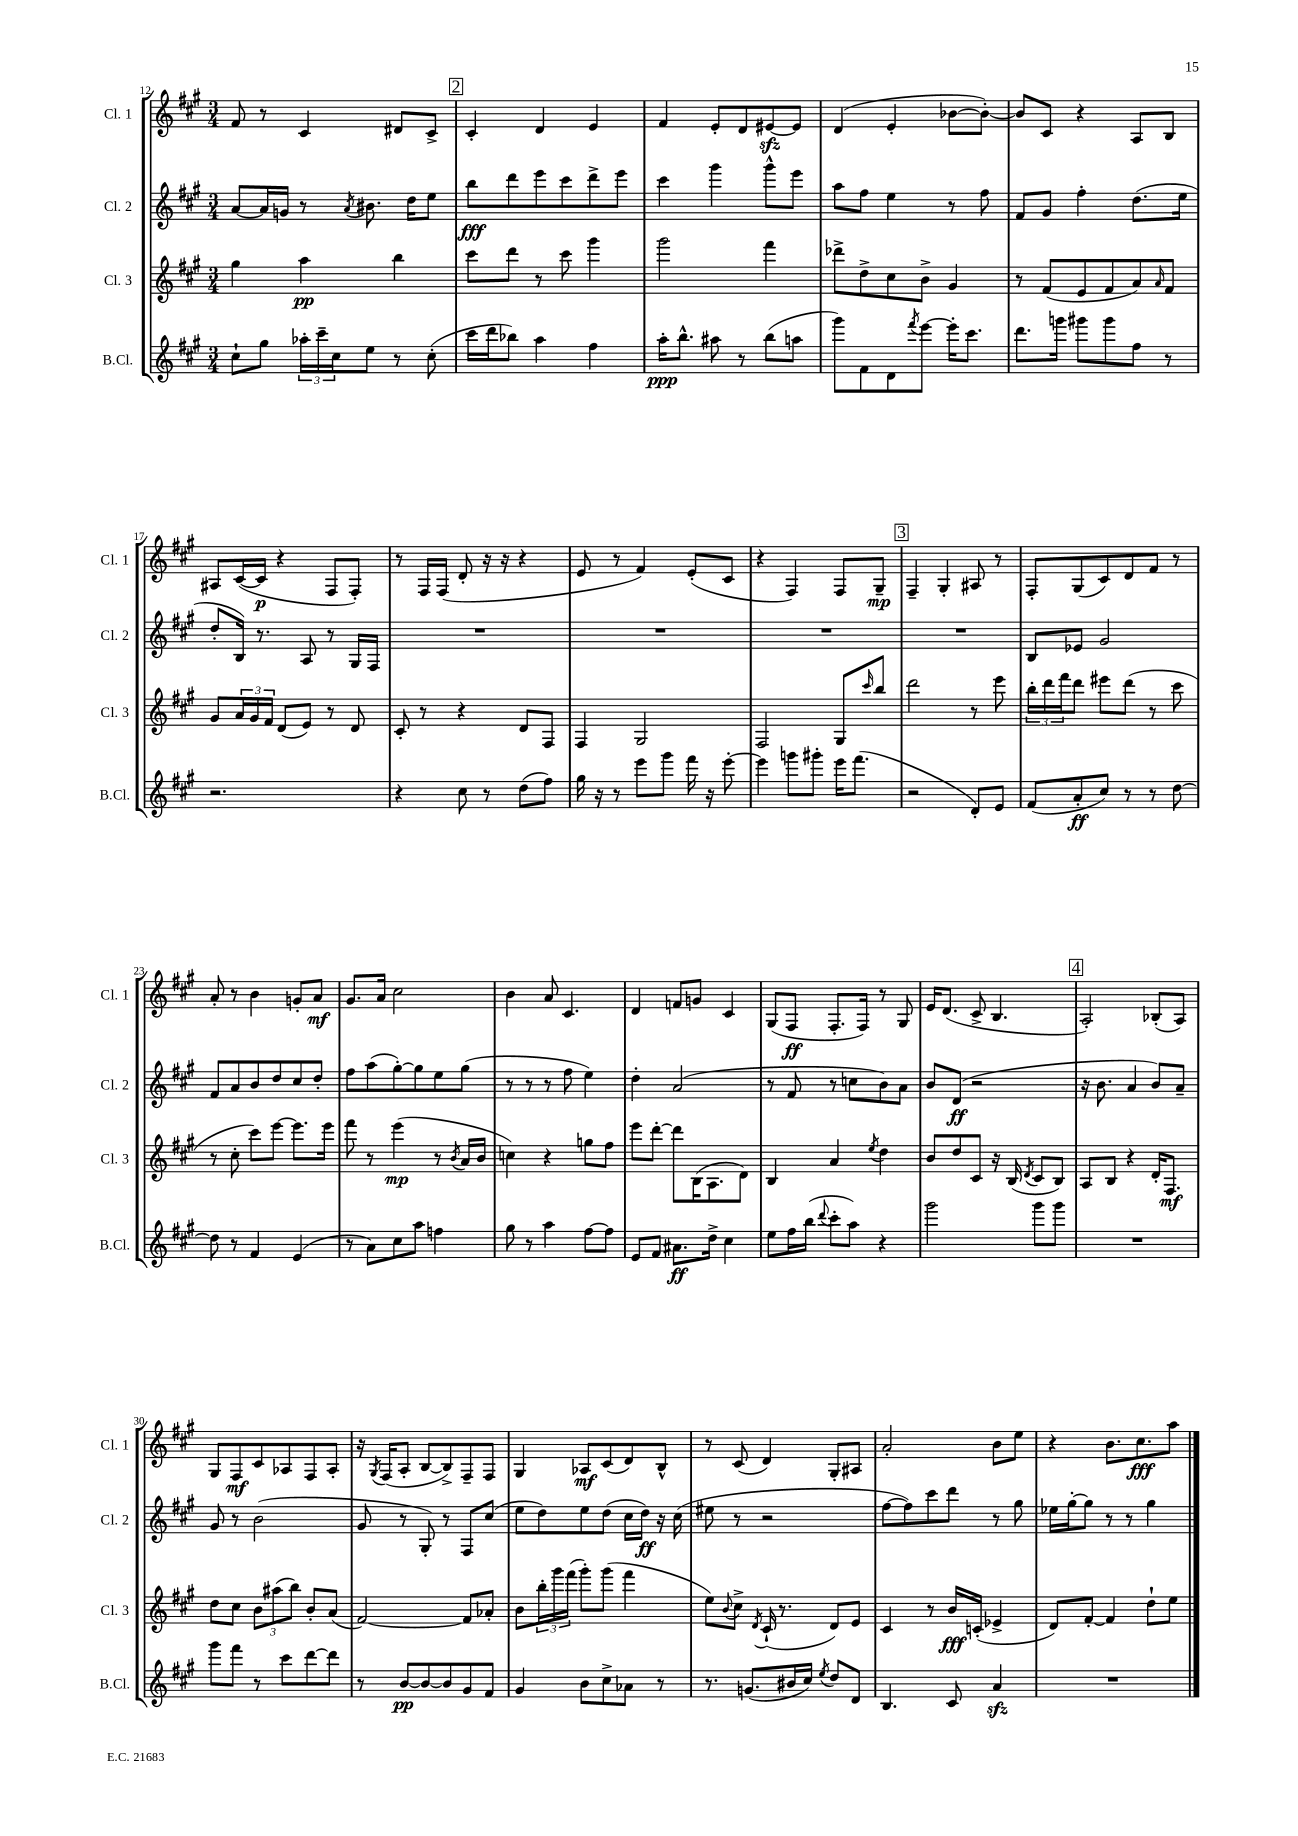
<<
\new StaffGroup <<
\new Staff = "s0" \with { instrumentName = "Cl. 1" shortInstrumentName = "Cl. 1" } {
    \clef treble \key a \major \numericTimeSignature \time 3/4
    fis'8 r8 cis'4 dis'8 cis'8-> |
    \mark \markup { \box "2" } cis'4-. d'4 e'4 |
    fis'4 e'8-. d'8 eis'8~\sfz eis'8 |
    d'4( e'4-. bes'8~ bes'8~-.) |
    bes'8 cis'8 r4 a8 b8 |
    ais8 cis'16~( cis'16\p r4 fis8 fis8-.) |
    r8 fis16 fis16( d'8-. r16 r16 r4 |
    e'8 r8 fis'4) e'8-.( cis'8 |
    r4 fis4) fis8 gis8--\mp |
    \mark \markup { \box "3" } fis4-- gis4-. ais8 r8 |
    fis8-. gis8( cis'8) d'8 fis'8 r8 |
    a'8-. r8 b'4 g'8-. a'8\mf |
    gis'8. a'16 cis''2 |
    b'4 a'8 cis'4. |
    d'4 f'8 g'8 cis'4 |
    gis8( fis8\ff fis8.-. fis16) r8 gis8 |
    e'16 d'8.( cis'8-> b4. |
    \mark \markup { \box "4" } a2-.) bes8-.( a8) |
    gis8 fis8\mf cis'8 aes8 fis8 aes8-. |
    r16 \acciaccatura { gis8 } fis16( a8-. b8~ b8->) fis8-- fis8 |
    gis4 aes8\mf cis'8( d'8) b8-^ |
    r8 cis'8( d'4) gis8-. ais8 |
    a'2-. b'8 e''8 |
    r4 b'8. cis''8.\fff a''8 \bar "|." |
}
\new Staff = "s1" \with { instrumentName = "Cl. 2" shortInstrumentName = "Cl. 2" } {
    \clef treble \key a \major \numericTimeSignature \time 3/4
    a'8~ a'16 g'16 r8 \acciaccatura { a'8 } bis'8. d''16 e''8 |
    \mark \markup { \box "2" } b''8\fff d'''8 e'''8 cis'''8 d'''8-> e'''8 |
    cis'''4 gis'''4 gis'''8-^ e'''8 |
    a''8 fis''8 e''4 r8 fis''8 |
    fis'8 gis'8 fis''4-. d''8.( e''16 |
    d''8-. b16) r8. a8 r8 gis16 fis16 |
    R2. |
    R2. |
    R2. |
    \mark \markup { \box "3" } R2. |
    b8 ees'8 gis'2 |
    fis'8 a'8 b'8 d''8 cis''8 d''8-. |
    fis''8 a''8( gis''8~-.) gis''8 e''8 gis''8( |
    r8 r8 r8 fis''8 e''4) |
    d''4-. a'2( |
    r8 fis'8 r8 c''8 b'8) a'8 |
    b'8 d'8\ff( r2 |
    \mark \markup { \box "4" } r16 b'8. a'4 b'8) a'8-- |
    gis'8 r8 b'2( |
    gis'8 r8 gis8-.) r8 fis8 cis''8( |
    e''8 d''8) e''8 d''8( cis''16 d''16\ff) r16 cis''16( |
    eis''8 r8 r2 |
    fis''8~ fis''8) cis'''8 d'''8 r8 gis''8 |
    ees''16 gis''16~-. gis''8 r8 r8 gis''4 \bar "|." |
}
\new Staff = "s2" \with { instrumentName = "Cl. 3" shortInstrumentName = "Cl. 3" } {
    \clef treble \key a \major \numericTimeSignature \time 3/4
    gis''4 a''4\pp b''4 |
    \mark \markup { \box "2" } cis'''8 d'''8 r8 cis'''8 gis'''4 |
    gis'''2 fis'''4 |
    des'''8-> d''8-> cis''8 b'8-> gis'4 |
    r8 fis'8( e'8 fis'8 a'8) \grace { a'16 } fis'8 |
    gis'8 \tuplet 3/2 { a'16 gis'16 fis'16 } d'8( e'8) r8 d'8 |
    cis'8-. r8 r4 d'8 fis8 |
    fis4 gis2 |
    fis2 gis8 \grace { cis'''16 } b''8 |
    \mark \markup { \box "3" } d'''2 r8 e'''8 |
    \tuplet 3/2 { b''16-. d'''16 fis'''16 } d'''8 eis'''8 d'''8( r8 cis'''8 |
    r8 cis''8-. cis'''8) e'''8~ e'''8. e'''16 |
    fis'''8 r8 e'''4\mp( r8 \acciaccatura { b'8 } a'16 b'16 |
    c''4) r4 g''8 fis''8 |
    e'''8 d'''8~-. d'''8 b16( a8. d'8) |
    b4 a'4 \acciaccatura { e''8 } d''4 |
    b'8 d''8 cis'8 r16 b16( \acciaccatura { d'8 } cis'8 b8) |
    \mark \markup { \box "4" } a8 b8 r4 d'16-. fis8.\mf |
    d''8 cis''8 \tuplet 3/2 { b'8 ais''8( b''8) } b'8-. a'8( |
    fis'2~) fis'8 aes'8-. |
    b'8 \tuplet 3/2 { b''16-. gis'''16 fis'''16( } gis'''8-.) gis'''8( fis'''4 |
    e''8) \appoggiatura { b'8 } cis''8-> \acciaccatura { d'8 } cis'16-!( r8. d'8) e'8 |
    cis'4 r8 b'16\fff c'16-.( ees'4-> |
    d'8) fis'8~-. fis'4 d''8-! e''8 \bar "|." |
}
\new Staff = "s3" \with { instrumentName = "B.Cl." shortInstrumentName = "B.Cl." } {
    \clef treble \key a \major \numericTimeSignature \time 3/4
    cis''8-! gis''8 \tuplet 3/2 { aes''16-. cis'''16-- cis''16 } e''8 r8 cis''8-.( |
    \mark \markup { \box "2" } cis'''16 d'''16 bes''8) a''4 fis''4 |
    a''16-.\ppp b''8.-^ ais''8 r8 b''8( a''8 |
    gis'''8) fis'8 d'8 \acciaccatura { fis'''8 } e'''8~ e'''16-. cis'''8. |
    d'''8. g'''16 gis'''8 gis'''8 fis''8 r8 |
    r2. |
    r4 cis''8 r8 d''8( fis''8) |
    gis''16 r16 r8 e'''8 gis'''8 fis'''16 r16 e'''8~-. |
    e'''4 g'''8 gis'''8-. e'''16 fis'''8.( |
    \mark \markup { \box "3" } r2 d'8-.) e'8 |
    fis'8( a'8-.\ff cis''8) r8 r8 d''8~ |
    d''8 r8 fis'4 e'4( |
    r8 a'8) cis''8 a''8 f''4 |
    gis''8 r8 a''4 fis''8~ fis''8 |
    e'8 fis'8 ais'8.\ff d''16-> cis''4 |
    e''8 fis''16 b''16( \appoggiatura { d'''8 } cis'''8-. a''8) r4 |
    gis'''2 gis'''8 gis'''8 |
    \mark \markup { \box "4" } R2. |
    gis'''8 fis'''8 r8 cis'''8 d'''8~ d'''8 |
    r8 b'8~\pp b'8~ b'8 gis'8 fis'8 |
    gis'4 b'8 cis''8-> aes'8 r8 |
    r8. g'8.( bis'16 cis''16) \acciaccatura { e''8 } d''8 d'8 |
    b4. cis'8 a'4\sfz |
    R2. \bar "|." |
}
>>
>>
\layout { \context { \Score currentBarNumber = #12 } }
